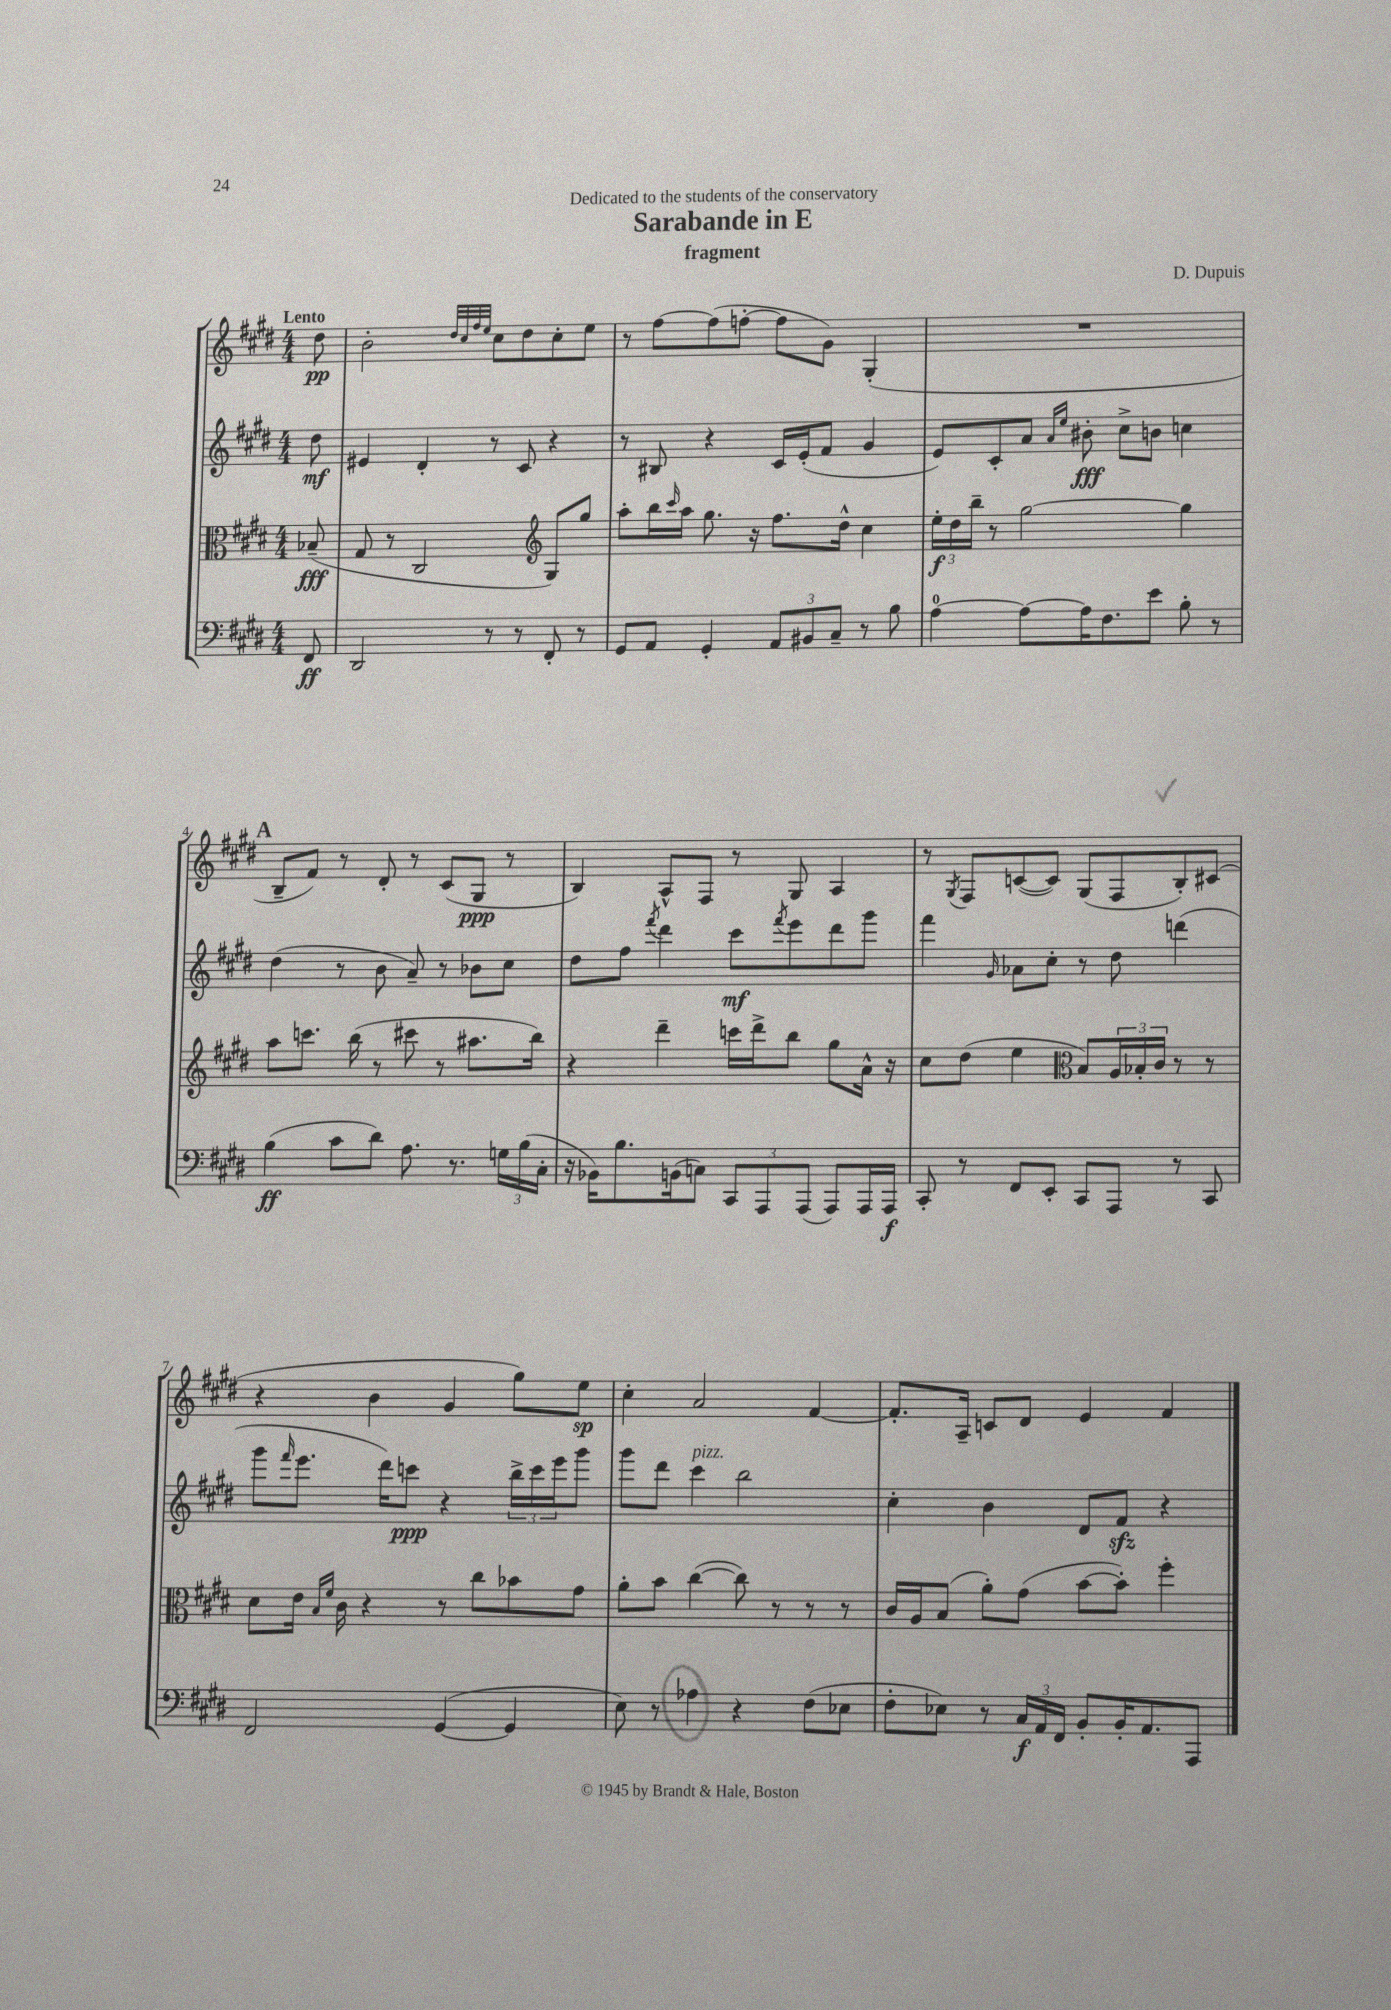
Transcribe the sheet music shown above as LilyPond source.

\header { title = "Sarabande in E" composer = "D. Dupuis" subtitle = "fragment" dedication = "Dedicated to the students of the conservatory" }
<<
\new StaffGroup <<
\new Staff = "s0" {
    \clef treble \key e \major \numericTimeSignature \time 4/4 \partial 8 \tempo "Lento"
    dis''8\pp |
    b'2-. \grace { dis''32 cis''32 fis''32 e''32 } cis''8 dis''8 cis''8-. e''8 |
    r8 fis''8~ fis''8( f''8~-. f''8 gis'8) gis4-.( |
    R1 |
    \mark \markup { \bold "A" } b8-- fis'8) r8 dis'8-. r8 cis'8( gis8\ppp r8 |
    b4) a8-^ fis8 r8 gis8 a4 |
    r8 \acciaccatura { gis8 } fis8 c'8~( c'8) gis8( fis8 b8-.) cis'8( |
    r4 b'4 gis'4 gis''8) e''8\sp |
    cis''4-. a'2 fis'4~ |
    fis'8.-. a16-- c'8 dis'8 e'4 fis'4 \bar "|." |
}
\new Staff = "s1" {
    \clef treble \key e \major \numericTimeSignature \time 4/4 \partial 8
    dis''8\mf |
    eis'4 dis'4-. r8 cis'8 r4 |
    r8 bis8 r4 cis'16 e'16-.( fis'8 gis'4 |
    e'8) cis'8-. a'8 \grace { a'16 e''16 } bis'8-.\fff cis''8-> b'8 c''4 |
    \mark \markup { \bold "A" } dis''4( r8 b'8 a'8--) r8 bes'8 cis''8 |
    dis''8 fis''8 \acciaccatura { fis'''8 } dis'''4 cis'''8\mf \acciaccatura { fis'''8 } e'''8 dis'''8 gis'''8 |
    fis'''4 \grace { gis'16 } aes'8 cis''8-. r8 dis''8 d'''4( |
    gis'''8 \grace { fis'''16 } e'''8. dis'''16) c'''8\ppp r4 \tuplet 3/2 { b''16-> c'''16 e'''16 } gis'''8 |
    gis'''8 dis'''8 cis'''4^\markup { \italic "pizz." } b''2 |
    cis''4-. b'4 dis'8 fis'8\sfz r4 \bar "|." |
}
\new Staff = "s2" {
    \clef alto \key e \major \numericTimeSignature \time 4/4 \partial 8
    bes8--\fff( |
    gis8 r8 cis2 \clef treble gis8) gis''8 |
    a''8-. b''16 \grace { cis'''16 } a''16 gis''8. r16 fis''8. dis''16-^ cis''4 |
    \tuplet 3/2 { e''16-.\f dis''16 b''16-- } r8 gis''2~ gis''4 |
    \mark \markup { \bold "A" } a''8 c'''8. b''16( r8 cis'''8 r8 ais''8. b''16) |
    r4 dis'''4-- c'''16 dis'''16-> b''8 gis''8 a'16-^ r16 |
    cis''8 dis''8( e''4 \clef alto b8) \tuplet 3/2 { a16 bes16-. cis'16 } r8 r8 |
    dis'8 e'16 \grace { b16 fis'16 } cis'16 r4 r8 cis''8 bes'8 gis'8 |
    a'8-. b'8 cis''4~( cis''8) r8 r8 r8 |
    cis'16 a16 b8( a'8-.) gis'8( b'8~ b'8-.) fis''4-. \bar "|." |
}
\new Staff = "s3" {
    \clef bass \key e \major \numericTimeSignature \time 4/4 \partial 8
    fis,8\ff |
    dis,2 r8 r8 fis,8-. r8 |
    gis,8 a,8 gis,4-. \tuplet 3/2 { a,8 bis,8 cis8-- } r8 b8 |
    a4-0~ a8~ a16 fis8. e'8 b8-. r8 |
    \mark \markup { \bold "A" } b4\ff( cis'8 dis'8) a8. r8. \tuplet 3/2 { g16 b16( cis16-. } |
    r16 bes,16) b8. b,16( c8) \tuplet 3/2 { cis,8 a,,8 a,,8( } a,,8) a,,16 a,,16\f |
    cis,8-. r8 fis,8 e,8-. cis,8 a,,8 r8 cis,8 |
    fis,2 gis,4~( gis,4 |
    e8) r8 aes4 r4 fis8( ees8 |
    fis8-. ees8) r8 \tuplet 3/2 { cis16\f a,16 fis,16 } b,8-. b,16-. a,8. a,,8 \bar "|." |
}
>>
>>
